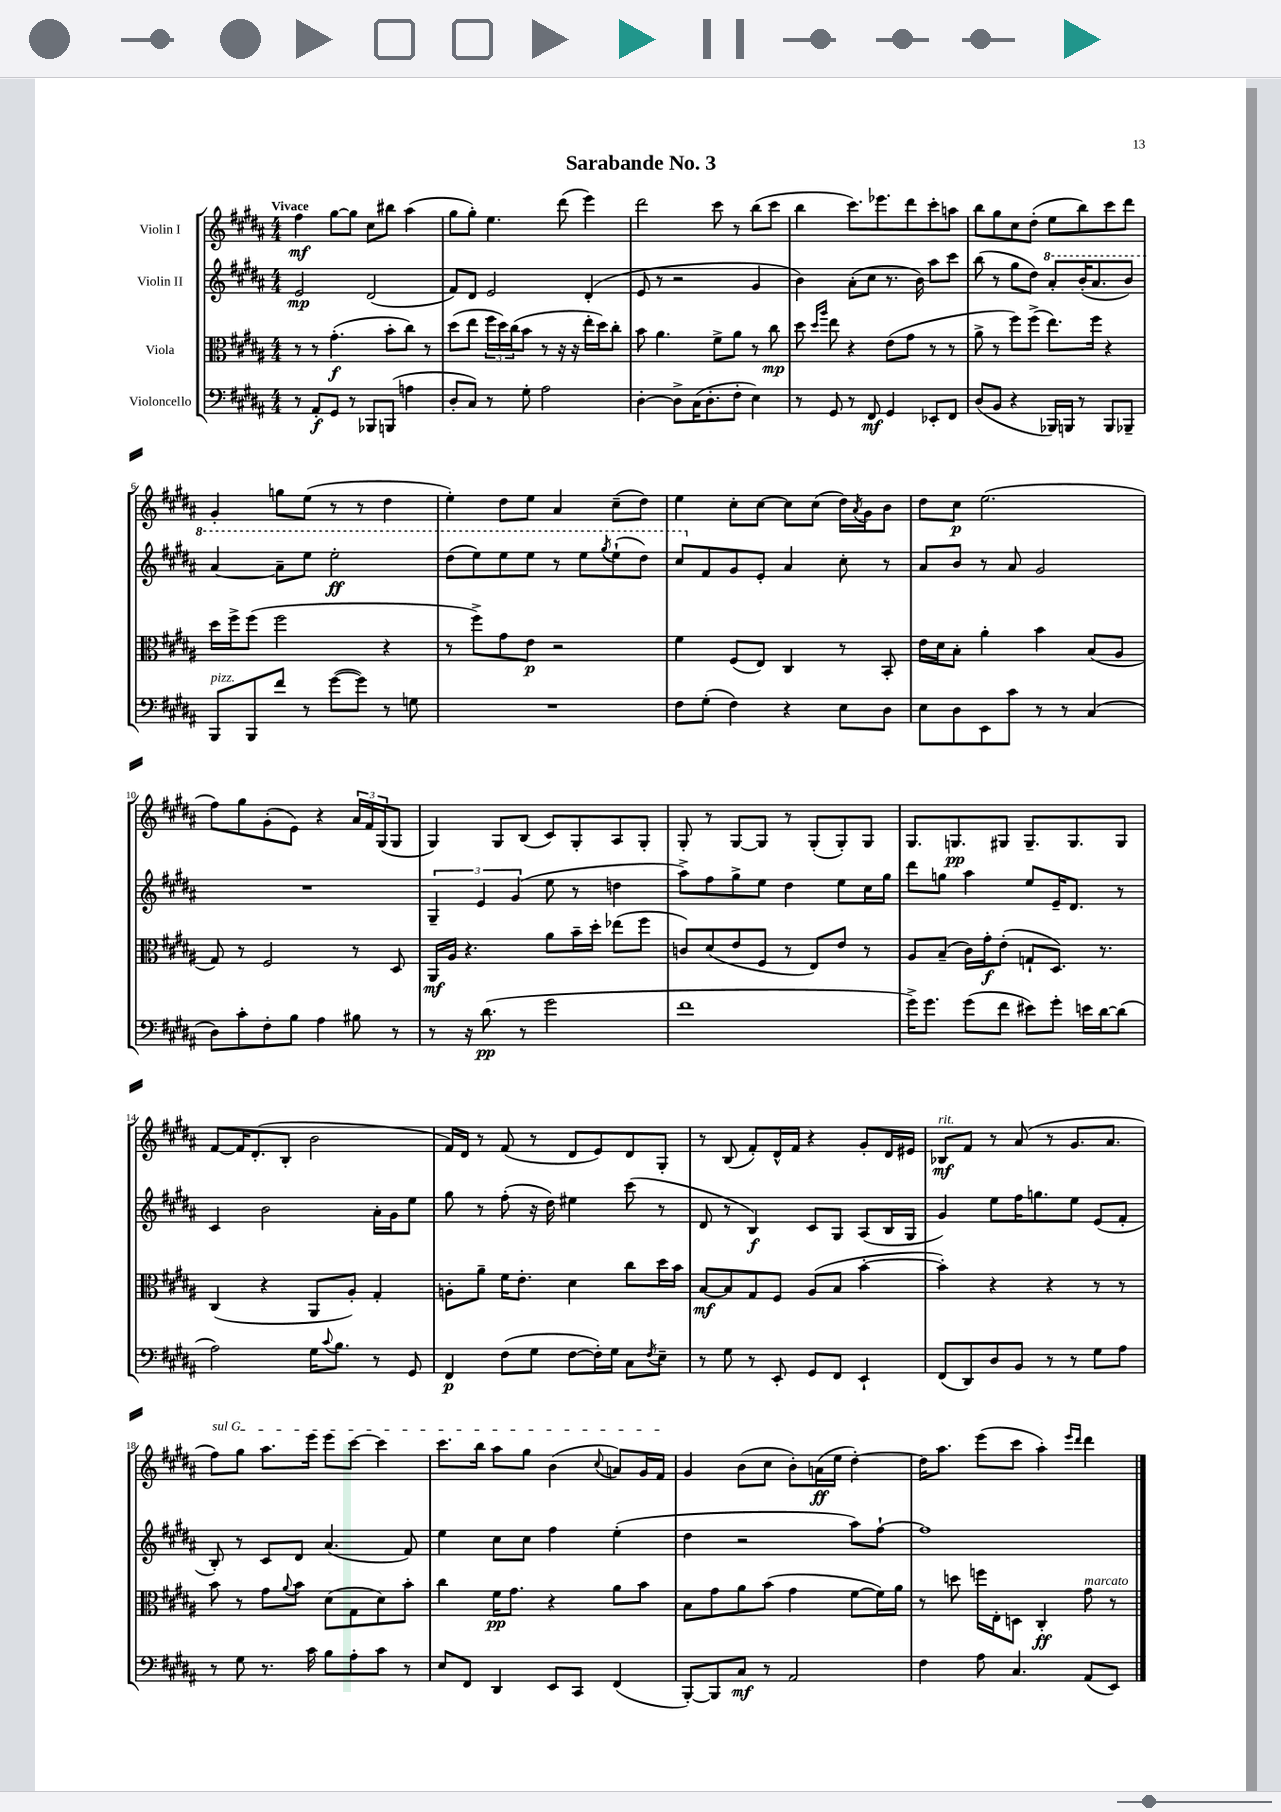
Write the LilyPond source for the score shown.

\header { title = "Sarabande No. 3" }
<<
\new StaffGroup <<
\new Staff = "s0" \with { instrumentName = "Violin I" } {
    \clef treble \key b \major \numericTimeSignature \time 4/4 \tempo "Vivace"
    fis''4\mf gis''8~ gis''8 cis''8 bis''8 ais''4( |
    gis''8 gis''8-.) e''4. dis'''8( e'''4) |
    dis'''2 cis'''8 r8 b''8( cis'''8 |
    b''4 cis'''8.) ees'''8. dis'''8 cis'''8-. a''8 |
    b''8 gis''8 cis''8 dis''8-.( e''8 b''8) cis'''8 dis'''8 |
    gis'4-. g''8 e''8( r8 r8 dis''4 |
    e''4-.) dis''8 e''8 ais'4 cis''8--( dis''8) |
    e''4 cis''8-. cis''8~ cis''8 cis''8( dis''16) \acciaccatura { ais'8 } gis'16 b'8 |
    dis''8 cis''8\p e''2.( |
    fis''8) gis''8 gis'8-.( e'8) r4 \tuplet 3/2 { ais'16 fis'16 gis16( } gis8 |
    gis4) gis8 b8( cis'8) gis8-. ais8 gis8-. |
    gis8-. r8 gis8~ gis8 r8 gis8-.( gis8-.) gis8 |
    gis8. g8.\pp gis8 gis8.-- gis8. gis8 |
    fis'8~ fis'16 dis'8.-.( b8-. b'2 |
    fis'16) dis'16 r8 fis'8( r8 dis'8 e'8) dis'8 gis8-. |
    r8 b8( fis'8-.) dis'16-^ fis'16 r4 gis'8-. dis'16 eis'16 |
    bes8\mf^\markup { \italic "rit." } fis'8 r8 ais'8( r8 gis'8. ais'8. |
    \once \override TextSpanner.bound-details.left.text = \markup { \italic "sul G" } fis''8\startTextSpan) gis''8 ais''8. e'''16 e'''8 cis'''8~ cis'''4 |
    cis'''8. b''16 ais''8 gis''8 b'4( \appoggiatura { cis''8 } a'8) gis'16 fis'16\stopTextSpan |
    gis'4 b'8( cis''8 b'8-.) a'16\ff( e''16 dis''4~-.) |
    dis''16 ais''8. e'''8( cis'''8 ais''4-.) \grace { e'''16 dis'''16 } dis'''4 \bar "|." |
}
\new Staff = "s1" \with { instrumentName = "Violin II" } {
    \clef treble \key b \major \numericTimeSignature \time 4/4
    e'2\mp dis'2( |
    fis'8) dis'8 e'2 dis'4-.( |
    e'8 r8 r2 gis'4 |
    b'4) ais'8-.( cis''8 r8. b'16) ais''8 cis'''8 |
    b''8( r8 gis''8 dis''8) \ottava #1 ais''8-. b''16-.( ais''8. b''8) |
    ais''4~ ais''8-- e'''8 e'''2-.\ff |
    dis'''8( e'''8) e'''8 e'''8 r8 e'''8 \acciaccatura { gis'''8 } e'''8-!( dis'''8) |
    cis'''8 \ottava #0 fis'8 gis'8 e'8-. ais'4 cis''8-. r8 |
    ais'8 b'8 r8 ais'8 gis'2 |
    R1 |
    \tuplet 3/2 { gis4-- e'4 gis'4( } e''8 r8 d''4 |
    ais''8->) fis''8 gis''8-> e''8 dis''4 e''8 cis''16 gis''16 |
    dis'''8 g''8 ais''4 e''8 e'16-- dis'8. r8 |
    cis'4 b'2 ais'16-. gis'16 e''8 |
    gis''8 r8 fis''8-.( r16 dis''16) eis''4 cis'''8( r8 |
    dis'8 r8 b4\f) cis'8 gis8 ais8( b16 gis16 |
    gis'4) e''8 fis''16 g''8. e''8 e'8( fis'8-. |
    b8-.) r8 cis'8 dis'8 ais'4.( fis'8) |
    e''4 cis''8 cis''8 fis''4 e''4-.( |
    dis''4 r2 ais''8) fis''8~-! |
    fis''1 \bar "|." |
}
\new Staff = "s2" \with { instrumentName = "Viola" } {
    \clef alto \key b \major \numericTimeSignature \time 4/4
    r8 r8 gis'4.-.\f( b'8-. cis''8) r8 |
    dis''8( e''8 \tuplet 3/2 { fis''16 dis''16) cis''16( } b'8 r8 r16 r16 e''16-. dis''16) cis''8-. |
    b'8 ais'4. fis'8-> ais'8 r8 cis''8\mp |
    dis''8 \grace { dis''16 ais''16 } e''8 r4 e'8( gis'8 r8 r8 |
    ais'8-> r8 fis''8) fis''8->( e''8.) fis''16 r4 |
    dis''16 fis''16-> fis''8( fis''2 r4 |
    r8 fis''8->) gis'8 e'8\p r2 |
    fis'4 fis8( e8) cis4 r8 b,8-. |
    e'16 dis'16 b8-. ais'4-. b'4 b8( ais8 |
    gis8) r8 fis2 r8 dis8 |
    ais,16\mf ais16 r4. ais'8 b'16-- dis''16-. ees''8( fis''8 |
    c'8) dis'8( e'8 fis8 r8 e8) e'8 r8 |
    ais8 b8--( cis'16) gis'16-.\f e'8-.( g8-! dis8.) r8. |
    cis4( r4 ais,8 ais8-.) gis4-. |
    a8-. ais'8-- fis'16 e'8.-. dis'4 cis''8 dis''16 b'16 |
    b8~\mf b8 gis8 fis8 ais8( b8 b'4~-. |
    b'4-.) r4 r4 r8 r8 |
    b'8 r8 gis'8 \appoggiatura { ais'8 } b'8 dis'8( gis8 dis'8) b'8-. |
    cis''4 fis'16\pp gis'8. r4 ais'8 b'8 |
    b8 gis'8 ais'8 b'8( gis'4 fis'8~ fis'16) ais'16 |
    r8 d''8 f''16 e16-. d8 cis4-.\ff gis'8^\markup { \italic "marcato" } r8 \bar "|." |
}
\new Staff = "s3" \with { instrumentName = "Violoncello" } {
    \clef bass \key b \major \numericTimeSignature \time 4/4
    r8 ais,8-.\f gis,8 r8 bes,,8 b,,8( a4 |
    dis8-. cis8) r8 gis8-. ais2 |
    dis4~-. dis8-> cis16( dis8.-. fis8-. e4) |
    r8 gis,8 r8 fis,8\mf gis,4 ees,8-. fis,8 |
    dis8( b,8 r4 bes,,16) b,,16 r8 b,,8 bes,,8-- |
    b,,8^\markup { \italic "pizz." } b,,8 fis'8 r8 gis'8~( gis'8) r8 g8 |
    R1 |
    fis8 gis8-.( fis4) r4 e8 dis8 |
    e8 dis8 e,8 cis'8 r8 r8 cis4( |
    dis8) cis'8-. fis8-. b8 ais4 bis8 r8 |
    r8 r16 dis'8.\pp( r8 gis'2 |
    fis'1 |
    gis'16->) gis'8. gis'8( fis'8 eis'8) gis'8-. e'16 dis'16~ dis'8( |
    ais2) gis16 \appoggiatura { cis'8 } b8. r8 gis,8 |
    fis,4\p fis8( gis8 fis8~ fis16-.) gis16 cis8 \acciaccatura { fis8 } e8-- |
    r8 gis8 r8 e,8-. gis,8 fis,8 e,4-! |
    fis,8( dis,8) dis8 b,8 r8 r8 gis8 ais8 |
    r8 gis8 r8. cis'16 b8 ais8-. cis'8 r8 |
    e8 fis,8 dis,4 e,8 cis,8 fis,4( |
    b,,8~-.) b,,8 cis8\mf r8 ais,2 |
    fis4 ais8 cis4. ais,8( e,8) \bar "|." |
}
>>
>>
